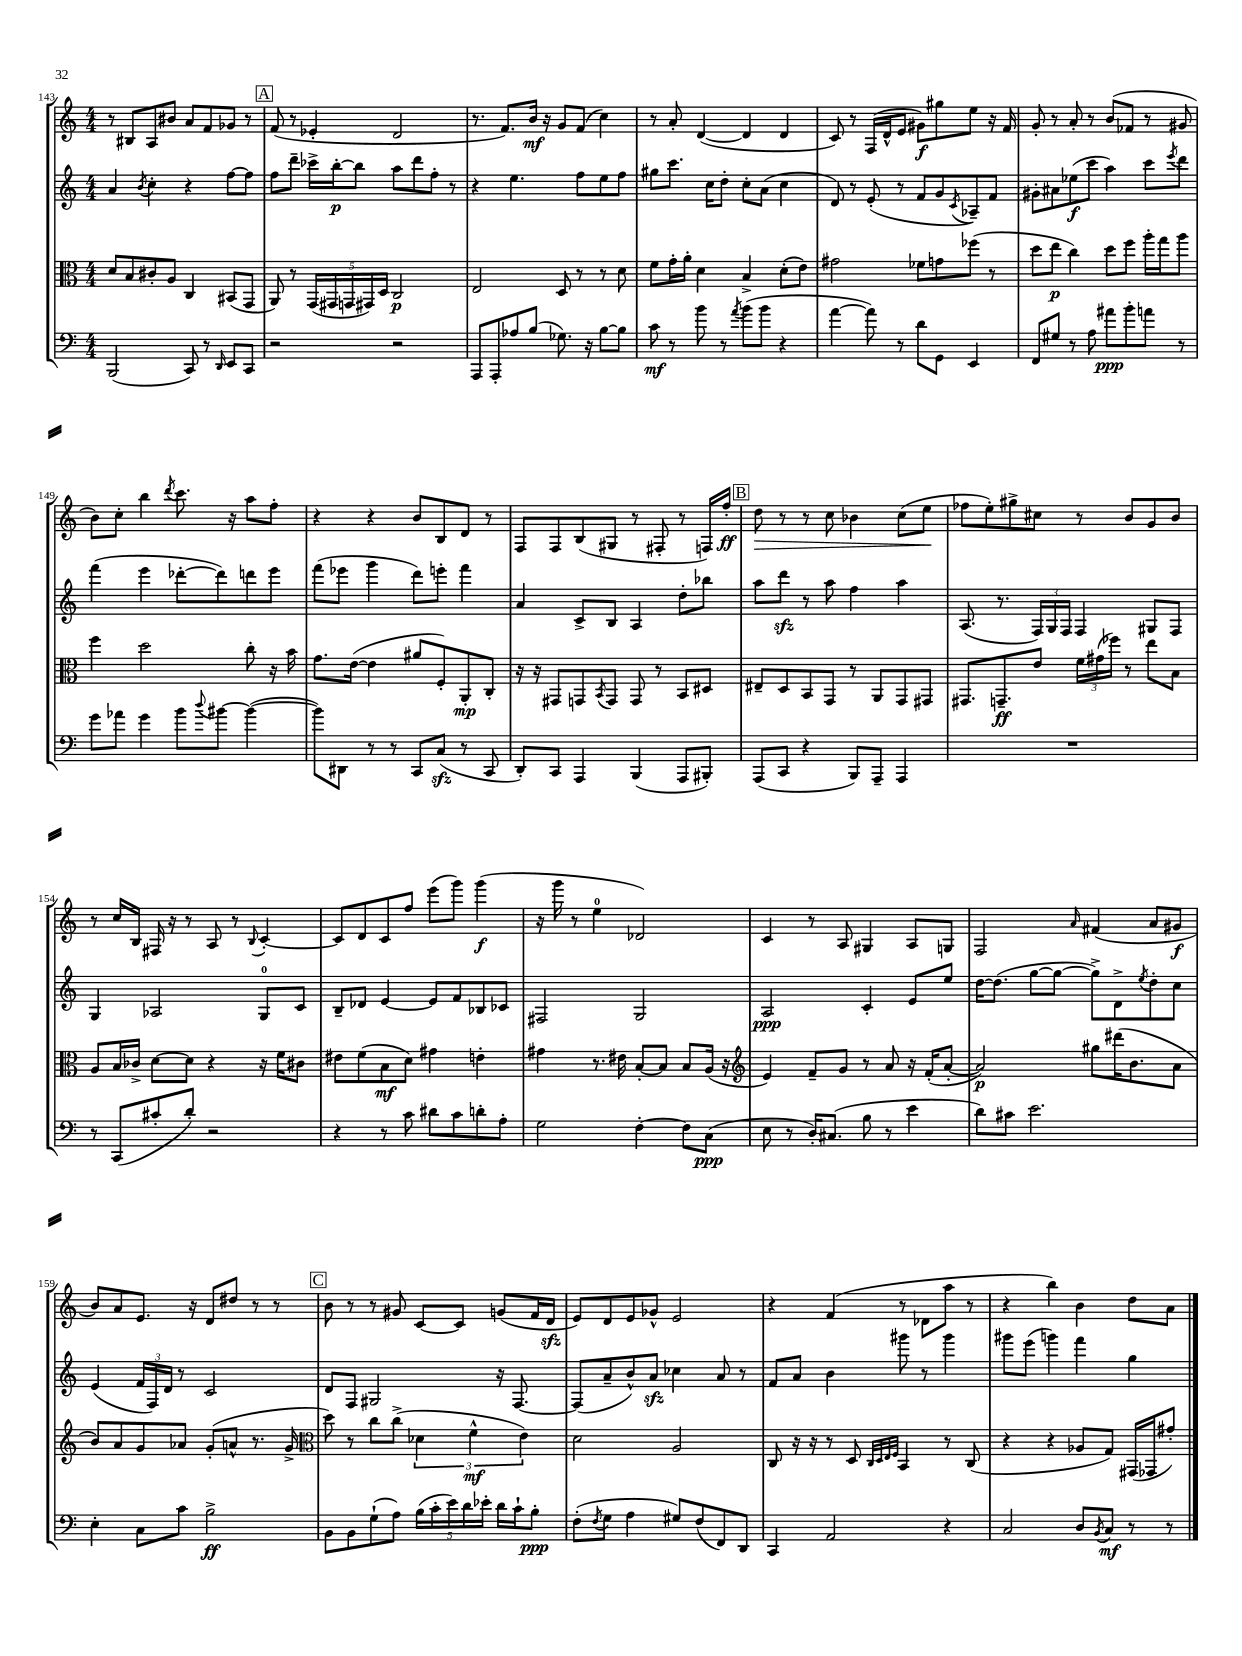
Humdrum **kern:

**kern	**dynam	**kern	**dynam	**kern	**dynam	**kern	**dynam
*part4	*part4	*part3	*part3	*part2	*part2	*part1	*part1
*staff4	*staff4	*staff3	*staff3	*staff2	*staff2	*staff1	*staff1
*clefF4	*	*clefC3	*	*clefG2	*	*clefG2	*
*k[]	*	*k[]	*	*k[]	*	*k[]	*
*M4/4	*	*M4/4	*	*M4/4	*	*M4/4	*
=143	=143	=143	=143	=143	=143	=143	=143
(2BBB/	.	8d/L	.	4a/	.	8r	.
.	.	8B/	.	.	.	8B#X/L	.
.	.	.	.	8qb/	.	.	.
.	.	8c#X'/	.	4cc'\	.	8A/	.
.	.	8A/J	.	.	.	8b#X/J	.
8CC/)	.	4C/	.	4r	.	8a/L	.
8r	.	.	.	.	.	8f/	.
16qqDD/	.	.	.	.	.	.	.
8EE/L	.	(8BB#X/L	.	[8ff\L	.	8g-X/J	.
8CC/J	.	8GG/J	.	8ff\J]	.	8r	.
!!LO:REH:place=s1:t=A
=144	=144	=144	=144	=144	=144	=144	=144
2r	.	8AA/)	.	8ff\L	.	(8f/	.
.	.	8r	.	8ddd~\J	.	8r	.
.	.	(20GG/LL	.	16ccc-X^\LL	.	4e-X'/	.
.	.	20GG#X/	.	.	.	.	.
.	.	.	.	[16bb'\J	p	.	.
.	.	20GGn/	.	.	.	.	.
.	.	.	.	8bb\J]	.	.	.
.	.	20GG#X/)	.	.	.	.	.
.	.	20D/JJ	.	.	.	.	.
2r	.	2C/	p	8aa\L	.	2d/	.
.	.	.	.	8ddd\	.	.	.
.	.	.	.	8ff'\J	.	.	.
.	.	.	.	8r	.	.	.
=145	=145	=145	=145	=145	=145	=145	=145
8AAA/L	.	2E/	.	4r	.	8.r	.
8AAA'/	.	.	.	.	.	.	.
.	.	.	.	.	.	8.f/L)	.
8A-X/	.	.	.	4.ee\	.	.	.
(8B/J	.	.	.	.	.	16b/Jk	mf
.	.	.	.	.	.	16r	.
8.G-X\)	.	8D/	.	.	.	8g/L	.
.	.	8r	.	8ff\L	.	(8f/J	.
16r	.	.	.	.	.	.	.
[8B\L	.	8r	.	8ee\	.	4cc\)	.
8B\J]	.	8d\	.	8ff\J	.	.	.
=146	=146	=146	=146	=146	=146	=146	=146
8c\	mf	8f\L	.	8gg#X\L	.	8r	.
8r	.	16g'\L	.	8.ccc\J	.	8a'/	.
.	.	16a'\JJ	.	.	.	.	.
8b\	.	4d\	.	.	.	([4d/	.
.	.	.	.	16cc\KL	.	.	.
8r	.	.	.	8dd'\J	.	.	.
8qa/	.	.	.	.	.	.	.
(8b\L	.	4B^/	.	8cc'\L	.	4d/]	.
8b\J	.	.	.	(8a\J	.	.	.
4r	.	(8d'\L	.	4cc\	.	4d/	.
.	.	8e\J)	.	.	.	.	.
=147	=147	=147	=147	=147	=147	=147	=147
[4a\	.	2g#X\	.	8d/)	.	8c/)	.
.	.	.	.	8r	.	8r	.
8a\])	.	.	.	(8e'/	.	(16F/LL	.
.	.	.	.	.	.	16d^^/J	.
8r	.	.	.	8r	.	8e/J	.
8d\L	.	8f-X\L	.	8f/L	.	8g#X\L)	f
8GG\J	.	8gn\	.	8g/	.	8gg#X\	.
.	.	.	.	8qc/	.	.	.
4EE/	.	(8ff-X\J	.	8A-X~/)	.	8ee\J	.
.	.	8r	.	8f/J	.	16r	.
.	.	.	.	.	.	16f/	.
=148	=148	=148	=148	=148	=148	=148	=148
8FF/L	.	8dd\L	.	8g#X'\L	.	8g'/	.
8G#X/J	.	8ee\J	p	8a#X\	.	8r	.
8r	.	4cc\)	.	(8ee-X\	f	8a'/	.
8A\	.	.	.	8ccc\J	.	8r	.
8a#X\L	ppp	8dd\L	.	4aa\)	.	(8b/L	.
8b'\	.	8ff\J	.	.	.	8f-X/J	.
8an\J	.	16aa'\LL	.	8ccc\L	.	8r	.
.	.	16gg\J	.	.	.	.	.
.	.	.	.	8qeee/	.	.	.
8r	.	8aa\J	.	8ddd\J	.	8g#X/	.
!!LO:LB:g=z
=149	=149	=149	=149	=149	=149	=149	=149
8g\L	.	4ff\	.	(4fff\	.	8b\L)	.
8a-X\J	.	.	.	.	.	8cc'\J	.
4g\	.	2dd\	.	4eee\	.	4bb\	.
.	.	.	.	.	.	8qddd/	.
8b\L	.	.	.	[8ddd-X'\L	.	8.ccc\	.
8qqdd/	.	.	.	.	.	.	.
[8b#X\J	.	.	.	8ddd-\])	.	.	.
.	.	.	.	.	.	16r	.
(4b#\_	.	8cc'\	.	8dddn\	.	8aa\L	.
.	.	16r	.	8eee\J	.	8ff'\J	.
.	.	16b\	.	.	.	.	.
=150	=150	=150	=150	=150	=150	=150	=150
8b#\L])	.	8.g\L	.	(8fff\L	.	4r	.
8DD#X\J	.	.	.	8eee-X\J	.	.	.
.	.	([16e\Jk	.	.	.	.	.
8r	.	4e\]	.	4ggg\	.	4r	.
8r	.	.	.	.	.	.	.
8CC/L	.	8a#X/L	.	8ddd\L)	.	8b/L	.
(8Czz/J	.	8F'/)	.	8eeen'\J	.	8B/	.
8r	.	8AA'/	mp	4fff\	.	8d/J	.
8CC/	.	8C'/J	.	.	.	8r	.
=151	=151	=151	=151	=151	=151	=151	=151
8DD'/L)	.	16r	.	4a/	.	8F/L	.
.	.	16r	.	.	.	.	.
8CC/J	.	8GG#X/L	.	.	.	8F/	.
4AAA/	.	8GGn/	.	8c^/L	.	(8B/	.
.	.	8qBB/	.	.	.	.	.
.	.	8GG/J	.	8B/J	.	8G#X/J	.
(4BBB/	.	8GG/	.	4A/	.	8r	.
.	.	8r	.	.	.	8F#X'/	.
8AAA/L	.	8BB/L	.	8dd'\L	.	8r	.
8BBB#X'/J)	.	8D#X/J	.	8bb-X\J	.	16Fn/LL)	.
.	.	.	.	.	.	16ff'/JJ	ff
!!LO:REH:place=s1:t=B
=152	=152	=152	=152	=152	=152	=152	=152
!	!	!	!	!	!	!	!LO:HP:b
(8AAA/L	.	8E#X~/L	.	8aa\L	.	8dd\	>
8CC/J	.	8D/	.	8dddzz\J	.	8r	.
4r	.	8BB/	.	8r	.	8r	.
.	.	8GG/J	.	8aa\	.	8cc\	.
8BBB/L)	.	8r	.	4ff\	.	4b-X\	.
8AAA~/J	.	8AA/L	.	.	.	.	.
4AAA/	.	8GG/	.	4aa\	.	(8cc\L	.
.	.	8GG#X/J	.	.	.	8ee\J	.
.	.	.	.	.	.	.	]
=153	=153	=153	=153	=153	=153	=153	=153
1r	.	8.GG#X/L	.	(8.A/	.	8ff-X\L	.
.	.	.	.	.	.	8ee'\)	.
.	.	8.GGn~/	ff	8.r	.	.	.
.	.	.	.	.	.	8gg#X^\	.
.	.	8e/J	.	24F/LL)	.	8cc#X\J	.
.	.	.	.	24G/	.	.	.
.	.	.	.	24F/JJ	.	.	.
.	.	24f\LL	.	4F/	.	8r	.
.	.	(24g#X\	.	.	.	.	.
.	.	24ff-X\JJ)	.	.	.	.	.
.	.	8r	.	.	.	8b/L	.
.	.	8ee\L	.	8G#X/L	.	8g/	.
.	.	8B\J	.	8F/J	.	8b/J	.
!!LO:LB:g=z
=154	=154	=154	=154	=154	=154	=154	=154
8r	.	8A/L	.	4G/	.	8r	.
(8CC/L	.	16B/L	.	.	.	16cc/LL	.
.	.	16c-X^/JJ	.	.	.	16B/JJ	.
8c#X'/	.	[8d\L	.	2A-X/	.	16F#X/	.
.	.	.	.	.	.	16r	.
8d'/J)	.	8d\J]	.	.	.	8r	.
2r	.	4r	.	.	.	8A/	.
.	.	.	.	.	.	8r	.
.	.	.	.	.	.	8qqB/	.
.	.	16r	.	8G/L	.	[4c'/	.
.	.	16f\KL	.	.	.	.	.
.	.	8c#X\J	.	8c/J	.	.	.
=155	=155	=155	=155	=155	=155	=155	=155
4r	.	8e#X\L	.	8B~/L	.	8c/L]	.
.	.	(8f\	.	8d-X/J	.	8d/	.
8r	.	8B\	mf	[4e/	.	8c/	.
8c\	.	8d\J)	.	.	.	8ff/J	.
8d#X\L	.	4g#X\	.	8e/L]	.	(8eee\L	.
8c\	.	.	.	8f/	.	8ggg\J)	.
8dn'\	.	4en'\	.	8B-X/	.	(4ggg\	f
8A'\J	.	.	.	8c-X/J	.	.	.
=156	=156	=156	=156	=156	=156	=156	=156
2G\	.	4g#X\	.	2F#X/	.	16r	.
.	.	.	.	.	.	16ggg\	.
.	.	.	.	.	.	8r	.
.	.	8.r	.	.	.	4ee\	.
.	.	16e#X\	.	.	.	.	.
[4F'\	.	[8B'/L	.	2G/	.	2d-X/)	.
.	.	8B/J]	.	.	.	.	.
8F\L]	.	8B/L	.	.	.	.	.
(8C\J	ppp	(16A/Jk	.	.	.	.	.
.	.	16r	.	.	.	.	.
=157	=157	=157	=157	=157	=157	=157	=157
*	*	*clefG2	*	*	*	*	*
8E\	.	4e/)	.	2A/	ppp	4c/	.
8r	.	.	.	.	.	.	.
16D'/KL)	.	8f~/L	.	.	.	8r	.
(8.C#X/J	.	.	.	.	.	.	.
.	.	8g/J	.	.	.	8A/	.
8B\	.	8r	.	4c'/	.	4G#X/	.
8r	.	8a/	.	.	.	.	.
4e\	.	16r	.	8e/L	.	8A/L	.
.	.	(16f'/KL	.	.	.	.	.
.	.	[8a'/J	.	8ee/J	.	8Gn/J	.
=158	=158	=158	=158	=158	=158	=158	=158
8d\L)	.	2a/])	p	[16dd\KL	.	2F/	.
.	.	.	.	(8.dd\J]	.	.	.
8c#X\J	.	.	.	.	.	.	.
2.e\	.	.	.	[8gg\L	.	.	.
.	.	.	.	8gg\J_	.	.	.
.	.	.	.	.	.	16qqa/	.
.	.	8gg#X\L	.	8gg^\L])	.	(4f#X/	.
.	.	(16ddd#X\K	.	8d^\	.	.	.
.	.	8.b\	.	.	.	.	.
.	.	.	.	8qee/	.	.	.
.	.	.	.	8dd'\	.	8a/L	.
.	.	8a\J	.	8cc\J	.	8g#X/J	f
!!LO:LB:g=z
=159	=159	=159	=159	=159	=159	=159	=159
4E'\	.	8b/L)	.	(4e/	.	8b/L)	.
.	.	8a/	.	.	.	8a/	.
8C\L	.	8g/	.	24f/LL	.	8.e/J	.
.	.	.	.	24F/)	.	.	.
.	.	.	.	24d/JJ	.	.	.
8c\J	.	8a-X/J	.	8r	.	.	.
.	.	.	.	.	.	16r	.
2B^\	ff	(8g'/L	.	2c/	.	8d/L	.
.	.	8an^^/J	.	.	.	8dd#X/J	.
.	.	8.r	.	.	.	8r	.
.	.	.	.	.	.	8r	.
.	.	16g^/	.	.	.	.	.
!!LO:REH:place=s1:t=C
=160	=160	=160	=160	=160	=160	=160	=160
*	*	*clefC3	*	*	*	*	*
8BB\L	.	8dd\)	.	8d/L	.	8b\	.
8BB\	.	8r	.	8F/J	.	8r	.
(8G`\	.	8cc\L	.	2G#X/	.	8r	.
8A\J)	.	(8cc^\J	.	.	.	8g#X/	.
(20B\LL	.	6d-X\	.	.	.	[8c/L	.
20c'\	.	.	.	.	.	.	.
20e\)	.	.	.	.	.	.	.
.	.	.	.	.	.	8c/J]	.
20d\	.	.	.	.	.	.	.
.	.	6f^^\	mf	.	.	.	.
20e-X'\JJ	.	.	.	.	.	.	.
16d\LL	.	.	.	16r	.	(8gn/L	.
16c`\J	.	.	.	[8.F/	.	.	.
.	.	6e\)	.	.	.	.	.
8B'\J	ppp	.	.	.	.	16f/L	.
.	.	.	.	.	.	16dzz/JJ	.
=161	=161	=161	=161	=161	=161	=161	=161
(8F'\L	.	2d\	.	(8F/L]	.	8e/L)	.
8qF/	.	.	.	.	.	.	.
8G\J	.	.	.	8a~/	.	8d/	.
4A\	.	.	.	8b^^/)	.	8e/	.
.	.	.	.	8azz/J	.	8g-X^^/J	.
8G#X/L)	.	2A/	.	4cc-X\	.	2e/	.
(8F/	.	.	.	.	.	.	.
8FF/)	.	.	.	8a/	.	.	.
8DD/J	.	.	.	8r	.	.	.
=162	=162	=162	=162	=162	=162	=162	=162
4CC/	.	8C/	.	8f/L	.	4r	.
.	.	16r	.	8a/J	.	.	.
.	.	16r	.	.	.	.	.
2AA/	.	8r	.	4b\	.	(4f/	.
.	.	8D/	.	.	.	.	.
.	.	32qqC/LLL	.	.	.	.	.
.	.	32qqD/	.	.	.	.	.
.	.	32qqE/	.	.	.	.	.
.	.	32qqF/JJJ	.	.	.	.	.
.	.	4BB/	.	8ggg#X\	.	8r	.
.	.	.	.	8r	.	8d-X\L	.
4r	.	8r	.	4ggg#\	.	8aa\J	.
.	.	(8C/	.	.	.	8r	.
=163	=163	=163	=163	=163	=163	=163	=163
2C/	.	4r	.	8ggg#X\L	.	4r	.
.	.	.	.	(8eee\J	.	.	.
.	.	4r	.	4gggn\)	.	4bb\)	.
8D/L	.	8A-X/L	.	4fff\	.	4b\	.
8qBB/	.	.	.	.	.	.	.
8C/J	mf	8G/J)	.	.	.	.	.
8r	.	(16GG#X/LL	.	4gg\	.	8dd\L	.
.	.	16GG-X/J	.	.	.	.	.
8r	.	8g#X'/J)	.	.	.	8a\J	.
==	==	==	==	==	==	==	==
*-	*-	*-	*-	*-	*-	*-	*-
